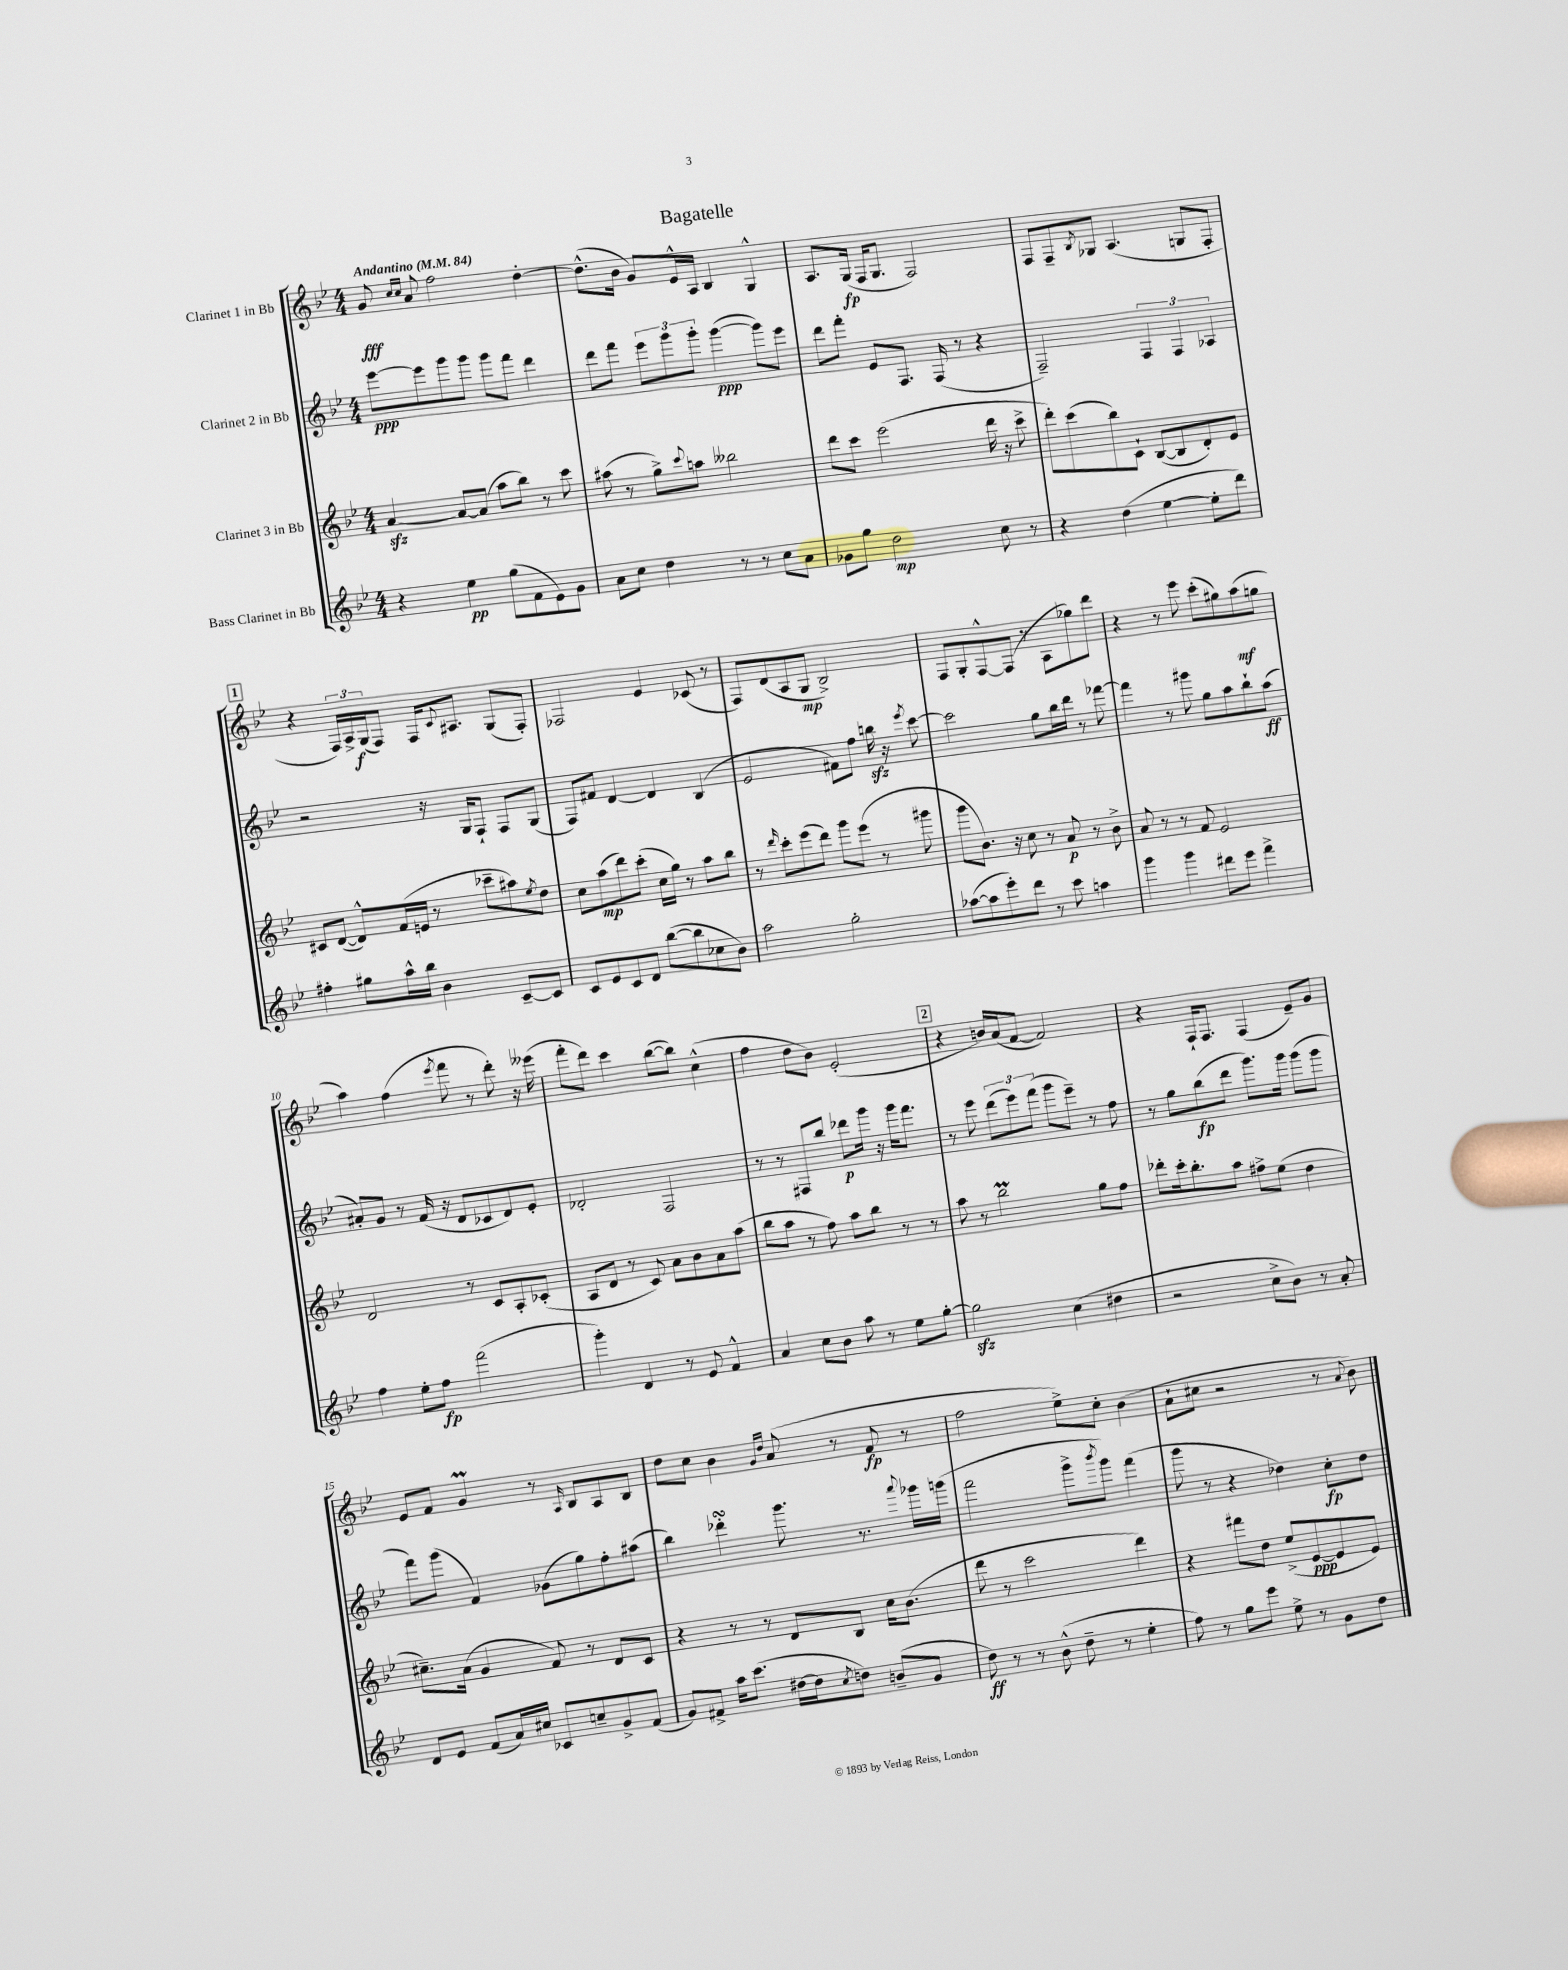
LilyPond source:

\header { title = "Bagatelle" }
<<
\new StaffGroup <<
\new Staff = "s0" \with { instrumentName = "Clarinet 1 in Bb" } {
    \clef treble \key bes \major \numericTimeSignature \time 4/4 \tempo "Andantino" 4 = 84
    g'8\fff \grace { c''16 c''16 } a'8 f''2 d''4~-. |
    d''8.-^( bes'16 g'8) ees'16-^ a16 bes4 g4-^ |
    a8. g16\fp( f16 g8. f2) |
    f8 f8-- \acciaccatura { bes8 } ges8 a4.( g8 f8-. |
    \mark \markup { \box "1" } r4 \tuplet 3/2 { f16) a16-> g16\f( } f8) f16 \appoggiatura { c'8 } ais8. g8( f8-.) |
    fes2 ees'4 ces'8( r8 |
    f8) d'8( a8 g8\mp bes2->) |
    f8 g8-. f8~-^ f8( r8 a8 ges''8) d'''8 |
    r4 r8 ees'''8 c'''8-.( gis''8) a''8\mf( g''8 |
    a''4) f''4( \acciaccatura { ees'''8 } f'''8 r8 d'''8-.) r16 eeses'''16( |
    f'''8-. d'''8) c'''4 bes''8~( bes''8) c''4-^( |
    f''4 d''8 bes'8) ees'2-.( |
    \mark \markup { \box "2" } r4 b'16) a'16( f'8~ f'2) |
    r4 f16-! f8. f4( ees'8--) g'8 |
    ees'8 f'8 g'4\prall r8 \grace { a16 } bes8 a8 bes8 |
    d''8 c''8 bes'4 \grace { g'16 d''16 } a'8( r8 f'8\fp r8 |
    f''2 ees''8->) c''8-. bes'4( |
    a'8-! cis''8 r2 r8 \appoggiatura { a'8 } bes'8) \bar "|." |
}
\new Staff = "s1" \with { instrumentName = "Clarinet 2 in Bb" } {
    \clef treble \key bes \major \numericTimeSignature \time 4/4
    ees'''8~\ppp ees'''8 g'''8 g'''8 g'''8 f'''8 d'''4 |
    d'''8 f'''8 \tuplet 3/2 { ees'''8 g'''8 g'''8-. } g'''4~\ppp( g'''8) ees'''8 |
    d'''8 f'''8-. ees'8 f8. f16( r8 r4 |
    f2--) \tuplet 3/2 { f4 f4 aes4 } |
    \mark \markup { \box "1" } r2 r16 g16 f8-! f8 g8( |
    f8) fis'8 d'4~ d'4 bes4( |
    ees'2 fis'8) f''8 b''16\sfz r16 \acciaccatura { ees'''8 } c'''8~ |
    c'''2 g''8 bes''16 d'''16 r8 fes'''8~ |
    fes'''4 r8 gis'''8 g''8 a''8 bes''8-! a''8\ff( |
    ais'8-.) g'8 r8 f'16( r16 d'8 ces'8 d'8) ees'8-. |
    des'2-. f2 |
    r8 r8 fis8 bes''8 des'''8\p g'''16 r16 g'''16 f'''8. |
    \mark \markup { \box "2" } r8 ees'''8 \tuplet 3/2 { d'''8( ees'''8) f'''8( } g'''8 ees'''8--) r8 f''8 |
    r8 g''8 bes''8\fp( d'''8 g'''8.) g'''16 g'''8( g'''8 |
    f'''8) g'''8( f'4) ges'8( g''8) f''8-. ais''8( |
    bes''4) des'''4-.\turn g'''8. r8. \appoggiatura { a'''8 } ges'''16 g'''16( |
    f'''2 g'''8-> \acciaccatura { bes'''8 } g'''8) f'''4( |
    g'''8 r8 r4 des''4) c''8-.\fp des''8 \bar "|." |
}
\new Staff = "s2" \with { instrumentName = "Clarinet 3 in Bb" } {
    \clef treble \key bes \major \numericTimeSignature \time 4/4
    a'4~\sfz a'8~ a'8( a''8 bes''8) r8 c'''8 |
    ais''8( r8 g''8->) \appoggiatura { c'''8 } a''8 beses''2 |
    d'''8 c'''8 ees'''2( d'''16 r16 c'''8-> |
    d'''8-.) c'''8( bes''8) c'8-! bes8~( bes8 d'8-.) ees'8 |
    \mark \markup { \box "1" } cis'8 d'8~( d'8-^) f'16( e'16 r8 ces'''8-- ais''8) \acciaccatura { ees''8 } d''8 |
    c''8 a''8\mp( d'''8) c'''8-.( c''16 g''16) r8 a''8 bes''8 |
    r8 \grace { d'''16 } c'''8-. ees'''8( d'''8) g'''8 ees'''8( r8 gis'''8 |
    g'''8 bes'8.) r16 c''8 r8 a'8\p r8 bes'8-> |
    a'8 r8 r8 f'8 ees'2 |
    d'2 r8 c'8 a8-. ces'8-.( |
    a8 d'8 r8 c'8) a'8 bes'8 a'8 a''8( |
    bes''8 a''8 r8 f''8) a''8 bes''8 r8 r8 |
    \mark \markup { \box "2" } a''8 r8 bes''2\prall g''8 f''8 |
    des'''8-. c'''16-. bes''8.-. a''8 fis''8-> ees''8( d''4 |
    cis''8.--) a'16( g'4 f'8) r8 d'8 c'8 |
    r4 r8 r8 d'8 bes8 c''16 bes'8.( |
    d'''8 r8 c'''2 d'''4) |
    r4 fis'''8 d''8 ees''8->( ees'8~\ppp ees'8 ees'8) \bar "|." |
}
\new Staff = "s3" \with { instrumentName = "Bass Clarinet in Bb" } {
    \clef treble \key bes \major \numericTimeSignature \time 4/4
    r4 ees''4\pp g''8( f'8 ees'8) g'8 |
    a'8 c''8 d''4 r8 r8 c''8 a'8 |
    ges'8 g''8 d''2\mp c''8 r8 |
    r4 d''4( ees''4~ ees''8-. d'''8) |
    \mark \markup { \box "1" } fis''4-. gis''8 a''16-^ bes''16 bes'4 c'8~-- c'8 |
    c'8 ees'8 c'8 d'8 bes''8~( bes''8 ces''8 bes'8) |
    a''2 g''2-. |
    aes''8~( aes''8 ees'''8-.) d'''8 r8 c'''8 a''4 |
    g'''4 g'''4 dis'''8 ees'''8 f'''4-> |
    f''4 ees''8-. f''8\fp f'''2( |
    g'''4-.) d'4 r8 ees'8 f'4-^ |
    a'4 c''8 bes'8 a''8 r8 ees''8 g''8~-. |
    \mark \markup { \box "2" } g''2\sfz c''4( dis''4 |
    r2 c''8-> bes'8) r8 a'8-. |
    d'8 ees'8 f'8( a'16) cis''16 ces'8 c''8-- g'8-> f'8( |
    g'8) fis'8-> a''16 c'''8.( dis''16~ dis''16 \acciaccatura { c''8 } d''8) b'8--( g'8 |
    d''8\ff) r8 r8 bes'8-^( d''8-- r8 ees''4-. |
    f''8) r8 g''8 ees'''8 ees''8-> r8 g'8 d''8 \bar "|." |
}
>>
>>
